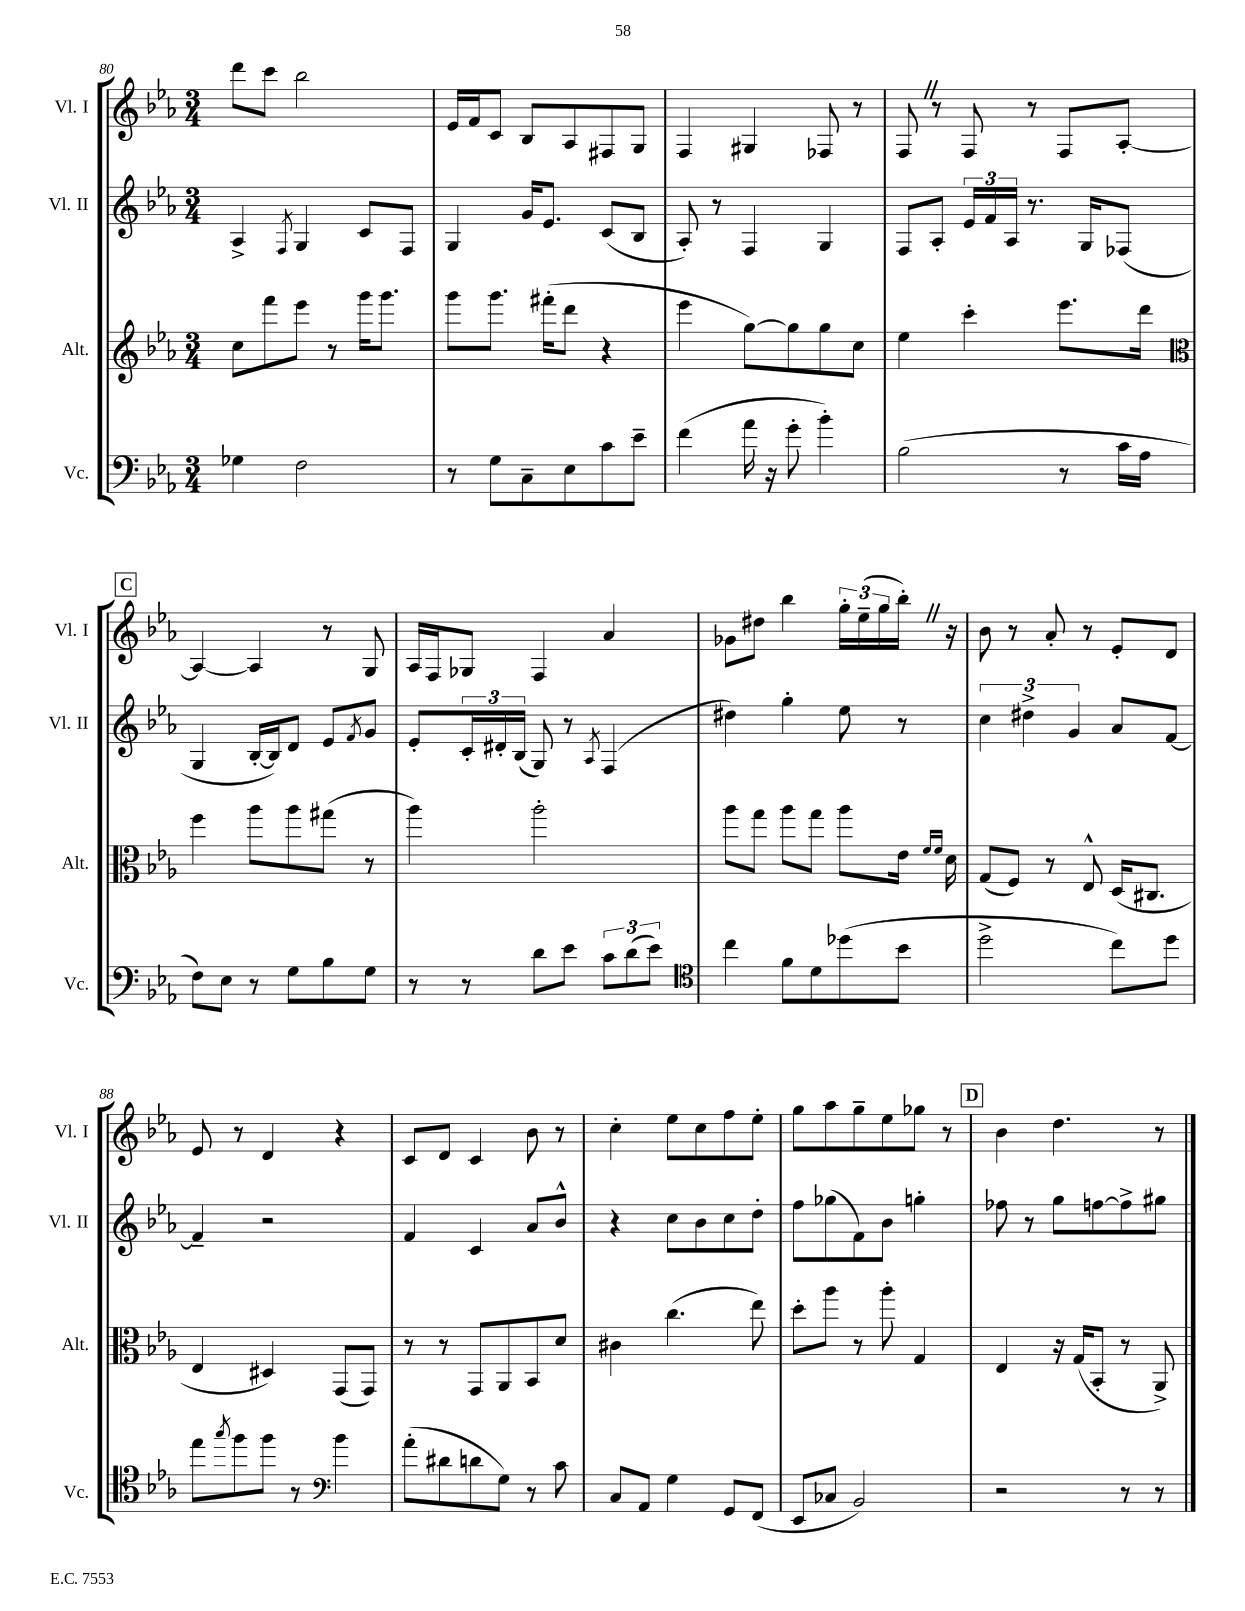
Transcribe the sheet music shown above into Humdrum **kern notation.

**kern	**kern	**kern	**kern
*staff4	*staff3	*staff2	*staff1
*clefF4	*clefG2	*clefG2	*clefG2
*k[b-e-a-]	*k[b-e-a-]	*k[b-e-a-]	*k[b-e-a-]
*M3/4	*M3/4	*M3/4	*M3/4
4G-\	8cc\L	4A-^/	8ddd\L
.	8fff\	.	8ccc\J
.	.	8qF/	.
2F\	8eee-\J	4G/	2bb-\
.	8r	.	.
.	16ggg\LK	8c/L	.
.	8.ggg\J	.	.
.	.	8F/J	.
=	=	=	=
8r	8ggg\L	4G/	16e-/LL
.	.	.	16f/J
8G\L	8.ggg\J	.	8c/J
8C~\	.	16g/LK	8B-/L
.	(16fff#'\LK	8.e-/J	.
8E-\	8ddd\J	.	8A-/
8c\	4r	(8c/L	8F#/
8e-~\J	.	8B-/J	8G/J
=	=	=	=
(4f\	4eee-\	8A-'/)	4F/
.	.	8r	.
16a-\	[8gg\L)	4F/	4G#/
16r	.	.	.
8g'\	8gg\]	.	.
4b-'\)	8gg\	4G/	8F-/
.	8cc\J	.	8r
=	=	=	=
(2B-\	4ee-\	8F/L	8F/
.	.	8A-'/J	8r
.	4ccc'\	24e-/LL	8F/
.	.	24f/	.
.	.	24A-/JJ	.
.	.	8.r	8r
8r	8.eee-\L	.	8F/L
.	.	16G/LK	.
16c\LL	.	(8F-/J	[8A-'/J
16A-\JJ	16ddd\Jk	.	.
=	=	=	=
*	*clefC3	*	*
8F\L)	4ff\	4G/	4A-/_
8E-\J	.	.	.
8r	8aa-\L	[16B-'/LL	4A-/]
.	.	16B-/]J)	.
8G\L	8aa-\	8d/J	.
8B-\	(8gg#\J	8e-/L	8r
.	.	8qf/	.
8G\J	8r	8g/J	8G/
=	=	=	=
8r	4aa-\)	8e-'/L	16A-/LL
.	.	.	16F/J
8r	.	24c'/L	8G-/J
.	.	24d#'/	.
.	.	(24B-/JJ	.
8d\L	2aa-'\	8G/)	4F/
8e-\J	.	8r	.
.	.	8qA-/	.
12c\L	.	(4F/	4a-/
(12d\	.	.	.
12e-\J)	.	.	.
=	=	=	=
*clefC4	*	*	*
4cc\	8aa-\L	4dd#\)	8g-\L
.	8gg\J	.	8dd#\J
8f\L	8aa-\L	4gg'\	4bb-\
8d\	8gg\J	.	.
(8dd-\	8aa-\L	8ee-\	24gg'\LL
.	.	.	(24ee-~\
.	.	.	24gg\
8b-\J	16e-\Jk	8r	16bb-'\JJ)
.	16qqf/LL	.	.
.	16qqf/JJ	.	.
.	16d\	.	16r
=	=	=	=
2dd^\	(8G/L	6cc\	8b-\
.	8F/J)	.	8r
.	.	6dd#^\	.
.	8r	.	8a-'/
.	.	6g/	.
.	8E-^^/	.	8r
8cc\L)	(16D/LK	8a-/L	8e-'/L
.	8.C#/J	.	.
8dd\J	.	[8f/J	8d/J
=	=	=	=
8ee-\L	4E-/	4f~/]	8e-/
8qgg/	.	.	.
8ff\	.	.	8r
8ff\J	4D#/)	2r	4d/
8r	.	.	.
*clefF4	*	*	*
4b-\	(8GG/L	.	4r
.	8GG/J)	.	.
=	=	=	=
(8a-'\L	8r	4f/	8c/L
8d#\	8r	.	8d/J
8d\	8GG/L	4c/	4c/
8G\J)	8AA-/	.	.
8r	8BB-/	8a-/L	8b-\
8c\	8d/J	8b-^^/J	8r
=	=	=	=
8C/L	4c#\	4r	4cc'\
8AA-/J	.	.	.
4G\	(4.cc\	8cc\L	8ee-\L
.	.	8b-\	8cc\
8GG/L	.	8cc\	8ff\
(8FF/J	8ee-\)	8dd'\J	8ee-'\J
=	=	=	=
8EE-/L	8dd'\L	8ff\L	8gg\L
8C-/J	8aa-\J	(8gg-\	8aa-\
2BB-/)	8r	8f\)	8gg~\
.	8aa-'\	8b-\J	8ee-\
.	4G/	4gg'\	8gg-\J
.	.	.	8r
=	=	=	=
2r	4E-/	8ff-\	4b-\
.	.	8r	.
.	16r	8gg\L	4.dd\
.	(16G/LK	.	.
.	8BB-'/J	[8ff\	.
8r	8r	8ff^\]	.
8r	8AA-^/)	8gg#\J	8r
==	==	==	==
*-	*-	*-	*-
